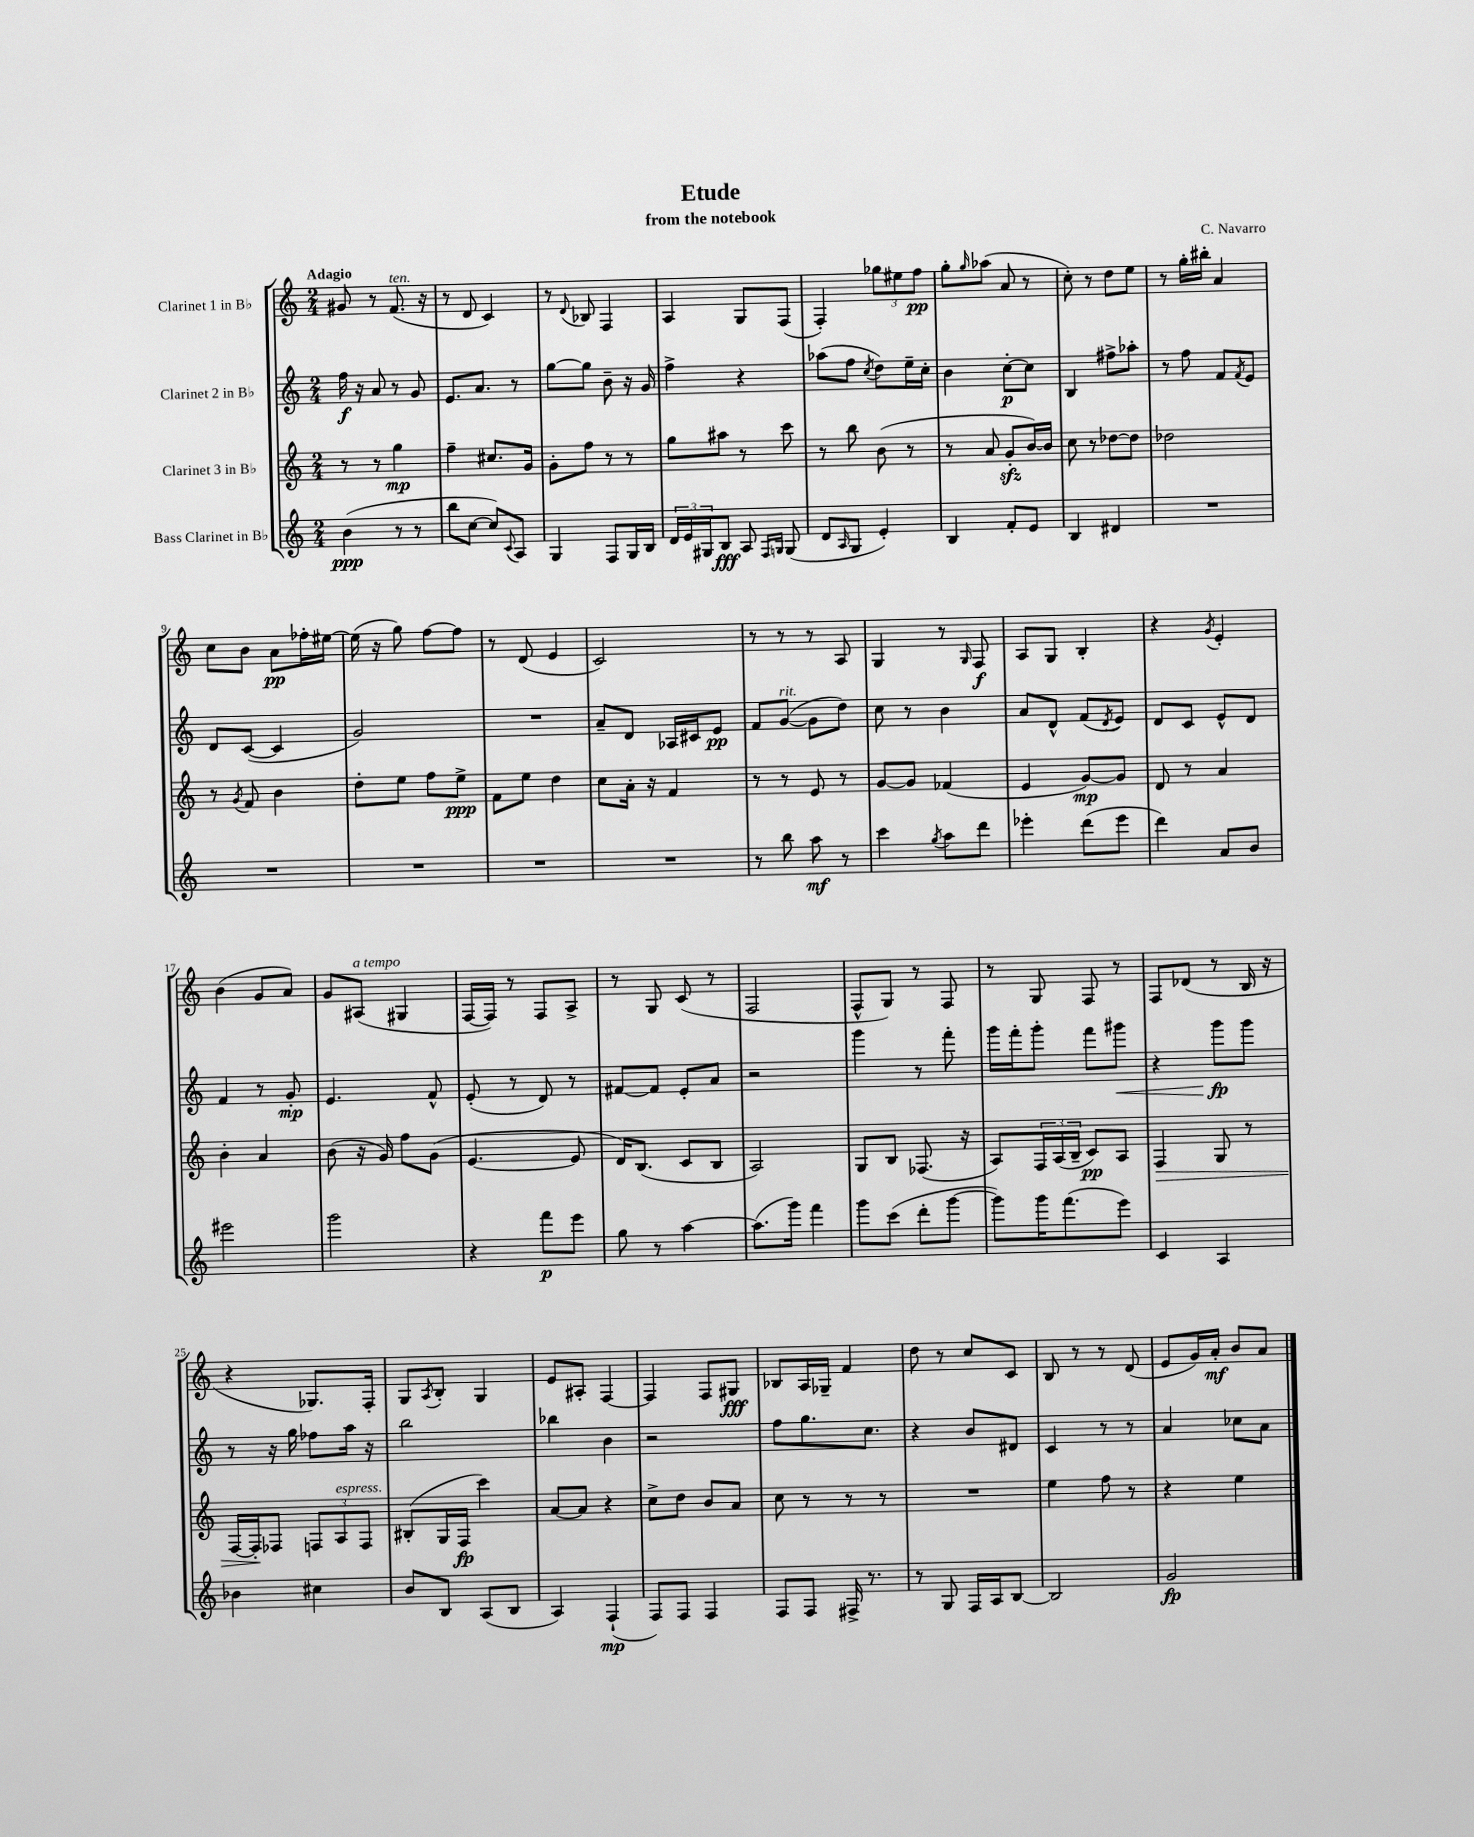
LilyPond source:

\header { title = "Etude" composer = "C. Navarro" subtitle = "from the notebook" }
<<
\new StaffGroup <<
\new Staff = "s0" \with { instrumentName = "Clarinet 1 in Bb" } {
    \clef treble \key c \major \numericTimeSignature \time 2/4 \tempo "Adagio"
    gis'8 r8 f'8.^\markup { \italic "ten." }( r16 |
    r8 d'8 c'4) |
    r8 \appoggiatura { d'8 } bes8 f4 |
    a4 g8 f8( |
    f4-.) \tuplet 3/2 { ges''8 eis''8 f''8\pp } |
    g''8-. \grace { g''16 } aes''8( a'8 r8 |
    c''8-.) r8 d''8 e''8 |
    r8 g''16-. bis''16-. a'4 |
    c''8 b'8 a'8\pp fes''16-. eis''16~ |
    eis''16( r16 g''8) f''8~ f''8 |
    r8 d'8( e'4 |
    c'2) |
    r8 r8 r8 a8 |
    g4 r8 \grace { g16 } f8\f |
    a8 g8 b4-. |
    r4 \acciaccatura { g'8 } e'4-. |
    b'4( g'8 a'8) |
    g'8 ais8^\markup { \italic "a tempo" }( gis4 |
    f16~ f16) r8 f8 a8-> |
    r8 g8 c'8( r8 |
    f2 |
    f8-^ g8) r8 f8 |
    r8 g8 f8 r8 |
    f8 des'8( r8 b16 r16 |
    r4 ges8.) f16-. |
    g8 \acciaccatura { a8 } b8-. g4 |
    e'8 ais8-. f4~ |
    f4 f8 gis8\fff |
    bes8 a16 ges16-- f'4 |
    d''8 r8 c''8 c'8 |
    b8 r8 r8 d'8( |
    e'8 g'16) a'16-.\mf b'8 a'8 \bar "|." |
}
\new Staff = "s1" \with { instrumentName = "Clarinet 2 in Bb" } {
    \clef treble \key c \major \numericTimeSignature \time 2/4
    f''16\f r16 a'8 r8 g'8 |
    e'8. a'8. r8 |
    g''8~ g''8 b'8-- r16 g'16 |
    f''4-> r4 |
    aes''8( f''8 \acciaccatura { c''8 } d''8) e''16-- c''16-. |
    b'4 c''8~-.\p c''8 |
    b4 fis''8-> aes''8-. |
    r8 f''8 f'8 \acciaccatura { f'8 } e'8 |
    d'8 c'8~( c'4 |
    g'2) |
    R2 |
    a'8-- d'8 aes16 cis'16 e'8\pp |
    f'8 g'8~^\markup { \italic "rit." }( g'8 d''8) |
    c''8 r8 b'4 |
    a'8 d'8-^ f'8( \acciaccatura { d'8 } e'8) |
    d'8 c'8 e'8-^ d'8 |
    f'4 r8 g'8-.\mp |
    e'4. f'8-^ |
    e'8-.( r8 d'8) r8 |
    fis'8~ fis'8 e'8-. a'8 |
    r2 |
    g'''4 r8 f'''8-. |
    g'''16 f'''16-. g'''8-. f'''8 gis'''8\< |
    r4 g'''8\fp\! g'''8 |
    r8 r16 g''16 fes''8 a''16 r16 |
    b''2 |
    bes''4 b'4 |
    r2 |
    f''8 g''8. c''8. |
    r4 b'8 dis'8 |
    c'4 r8 r8 |
    a'4 ces''8 a'8 \bar "|." |
}
\new Staff = "s2" \with { instrumentName = "Clarinet 3 in Bb" } {
    \clef treble \key c \major \numericTimeSignature \time 2/4
    r8 r8 g''4\mp |
    f''4-- cis''8. g'16 |
    g'8-. f''8 r8 r8 |
    g''8 ais''8 r8 c'''8 |
    r8 b''8 b'8( r8 |
    r8 a'8 g'8-.\sfz b'16~) b'16 |
    c''8 r8 des''8~ des''8 |
    des''2 |
    r8 \acciaccatura { g'8 } f'8 b'4 |
    d''8-. e''8 f''8 e''8->\ppp |
    f'8 e''8 d''4 |
    c''8 a'16-. r16 f'4 |
    r8 r8 e'8 r8 |
    g'8~ g'8 fes'4( |
    e'4 g'8~\mp) g'8 |
    d'8 r8 a'4 |
    b'4-. a'4 |
    b'8( r16 g'16) f''8 g'8( |
    e'4.~ e'8 |
    d'16) b8.( c'8 b8 |
    a2) |
    g8 b8 fes8.( r16 |
    a8) \tuplet 3/2 { f16 a16( b16-- } c'8\pp) a8 |
    f4\> g8 r8 |
    f16~ f16-.\! fes8 \tuplet 3/2 { f8 a8^\markup { \italic "espress." } f8 } |
    bis8-.( g16 f16\fp c'''4) |
    a'8~ a'8 r4 |
    c''8-> d''8 b'8 a'8 |
    c''8 r8 r8 r8 |
    R2 |
    e''4 f''8 r8 |
    r4 e''4 \bar "|." |
}
\new Staff = "s3" \with { instrumentName = "Bass Clarinet in Bb" } {
    \clef treble \key c \major \numericTimeSignature \time 2/4
    b'4\ppp( r8 r8 |
    b''8 c''8~ c''8) \appoggiatura { c'8 } a8 |
    g4 f8 g16 b16 |
    \tuplet 3/2 { d'16 e'16 gis16 } b8\fff a8 \grace { f16 g16 } g8( |
    d'8 \grace { a16 } g8 e'4-.) |
    b4 f'8-. e'8 |
    b4 dis'4 |
    R2 |
    R2 |
    R2 |
    R2 |
    R2 |
    r8 b''8 a''8\mf r8 |
    c'''4 \acciaccatura { g''8 } a''8 d'''8 |
    ees'''4-. d'''8( ees'''8 |
    d'''4) a'8 b'8 |
    eis'''2 |
    g'''2 |
    r4 f'''8\p e'''8 |
    g''8 r8 a''4~ |
    a''8.( g'''16) f'''4 |
    g'''8 c'''8( d'''8-. g'''8~ |
    g'''8) g'''16 f'''8.( e'''8) |
    c'4 a4 |
    bes'4 cis''4 |
    b'8 b8 a8( b8 |
    a4) f4-!\mp( |
    f8) f8 f4 |
    f8 f8 fis16-> r8. |
    r8 g8 f16 a16 b8~ |
    b2 |
    g'2\fp \bar "|." |
}
>>
>>
